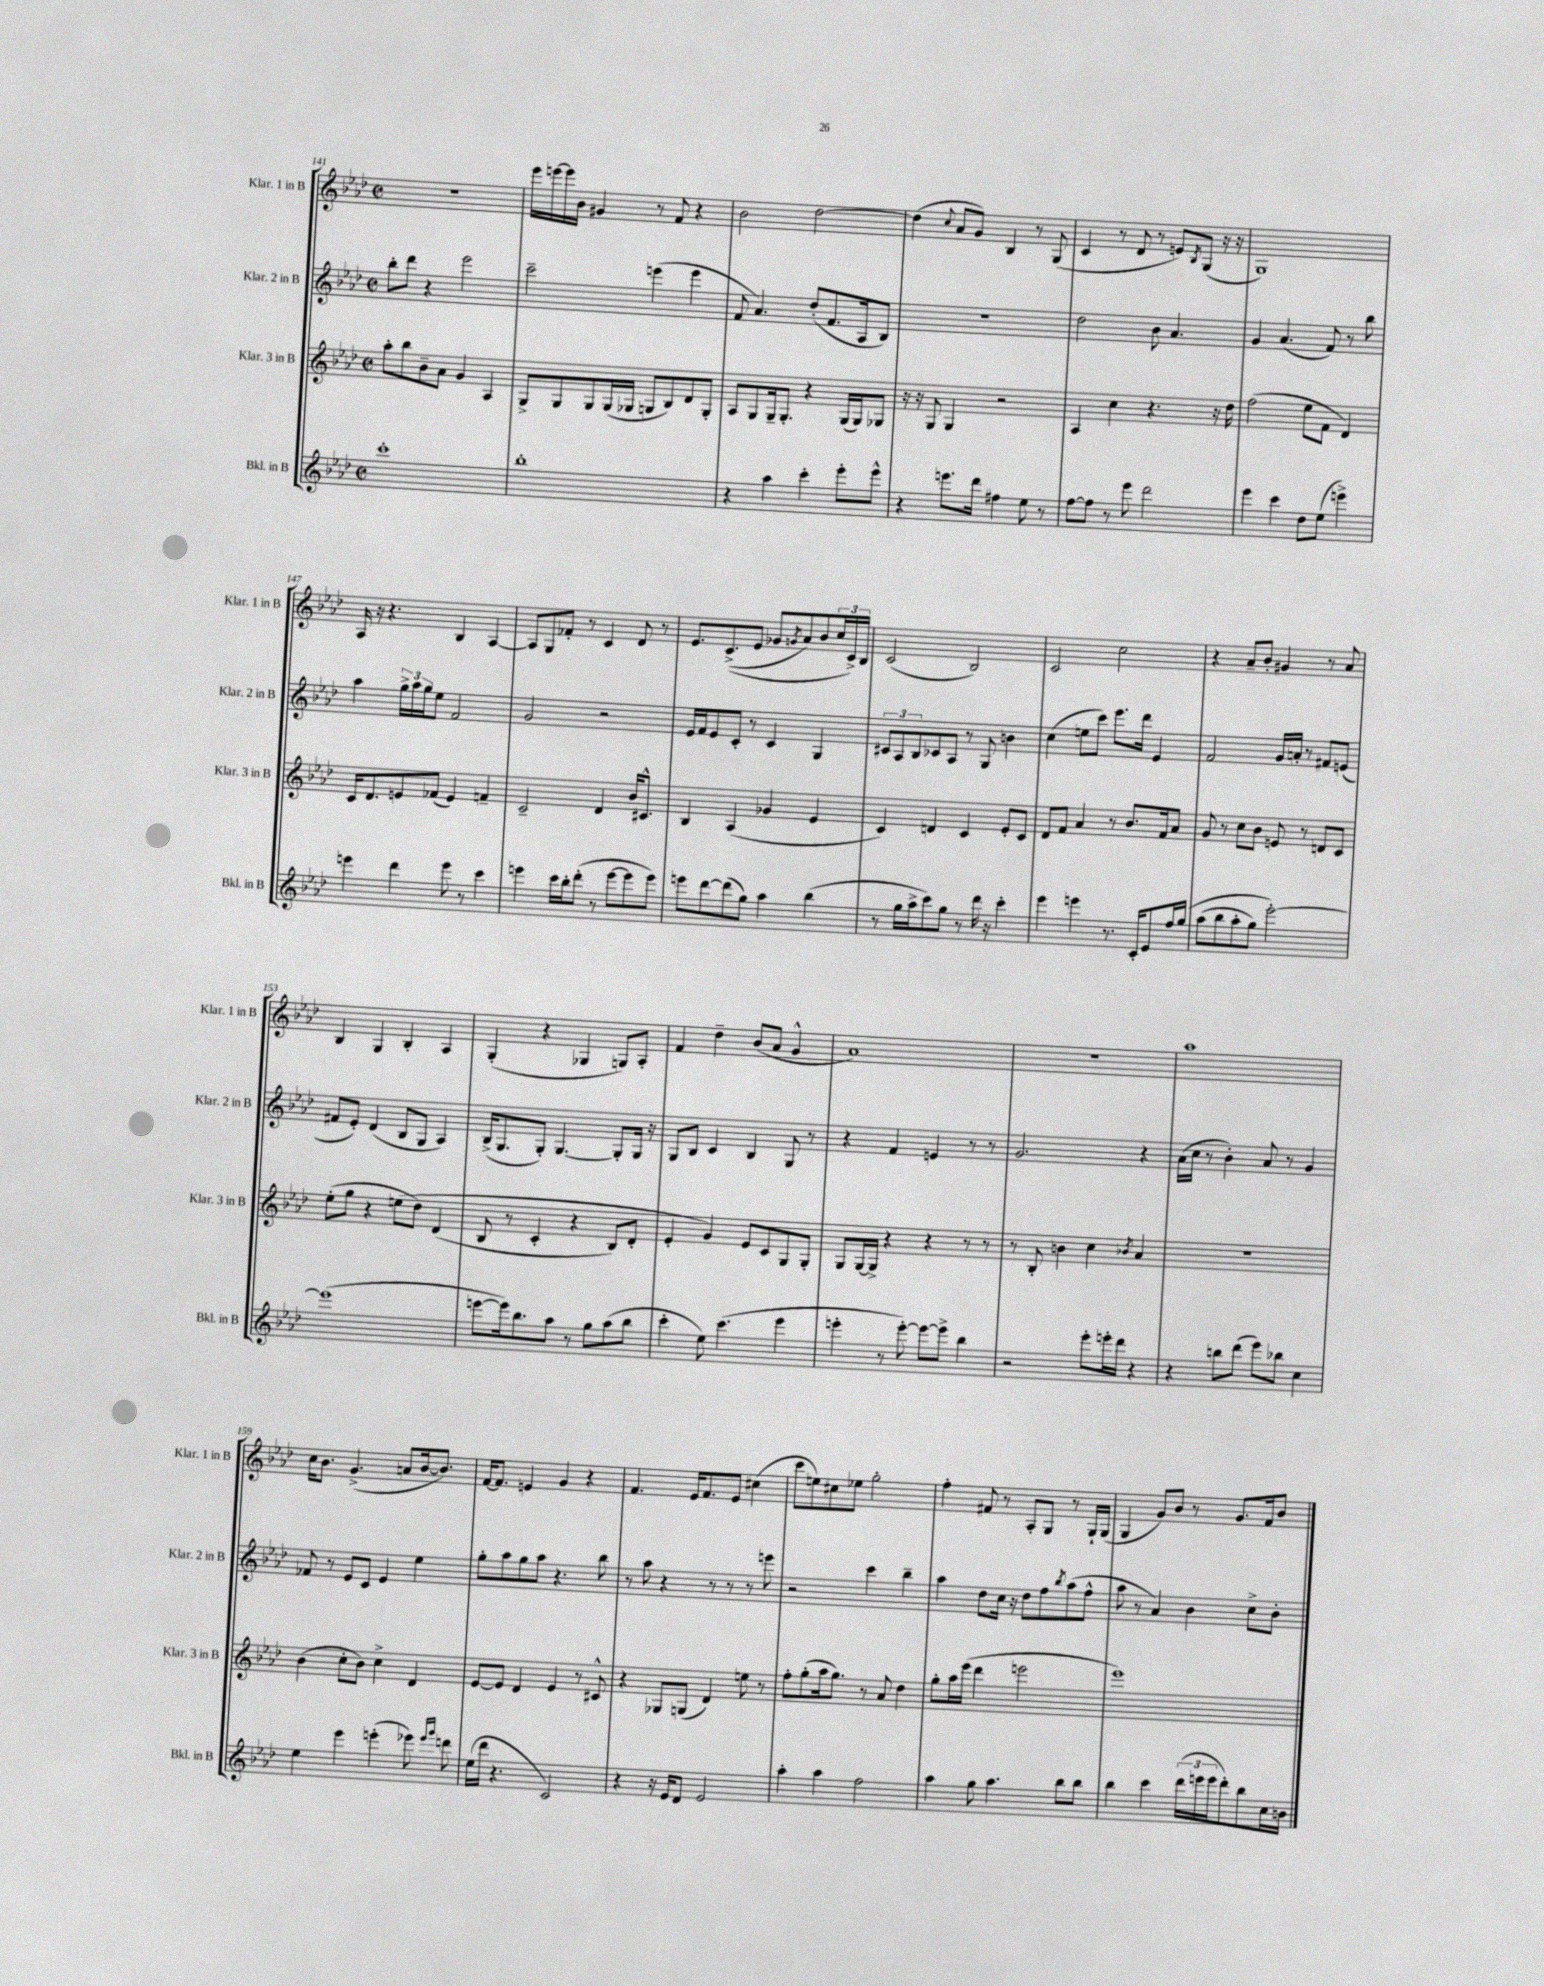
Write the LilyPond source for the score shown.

<<
\new StaffGroup <<
\new Staff = "s0" \with { instrumentName = "Klar. 1 in B" shortInstrumentName = "Klar. 1 in B" } {
    \clef treble \key aes \major \defaultTimeSignature \time 2/2
    r1 |
    ees'''16 e'''16~ e'''16 bes'16 gis'4 r8 f'8 r4 |
    bes'2 des''2~ |
    des''4( \appoggiatura { c''8 } aes'8 g'8) bes4 r8 g8( |
    c'4 r8 des'8 r8 e'8) \acciaccatura { bes8 } g8( r16 r16 |
    g1) |
    aes16 r16 r4. bes4 aes4~ |
    aes8 g8 fes'8-. r8 c'4 des'8 r8 |
    ees'8. c'8.->(\( ees'8 ges'8 \acciaccatura { g'8 } aes'8) bes'8 \tuplet 3/2 { c''16 c'16->\) bes16 } |
    c'2( bes2) |
    c'2 c''2 |
    r4 aes'8-- bes'8-. gis'4 r8 aes'8 |
    bes4 g4 bes4-. aes4 |
    g4-.( r4 ges4 g8) aes8-. |
    f'4 des''4-- bes'8( aes'8 g'4-^ |
    aes'1) |
    R1 |
    aes''1 |
    c''16 bes'8. g'4.->( a'8 bes'16~ bes'8.) |
    f'16~ f'8. e'4 g'4 r4 |
    f'4. ees'16 f'8. ees'8 cis''4( |
    c'''8 e''8) cis''8 ees''8 g''2-. |
    f''4-. fis'8 r8 aes8-. g8 r8 g16-! g16( |
    g4 g'8) bes'8 r8 g'8. f'16 bes'8 \bar "|." |
}
\new Staff = "s1" \with { instrumentName = "Klar. 2 in B" shortInstrumentName = "Klar. 2 in B" } {
    \clef treble \key aes \major \defaultTimeSignature \time 2/2
    bes''8-. des'''8 r4 ees'''2 |
    c'''2-- e'''4( e'''4 |
    f'8 aes'4.) des''8-.( f'8. aes16 bes8) |
    R1 |
    des''2 bes'8 aes'4. |
    g'4 aes'4.( f'8) r8 bes''8 |
    aes''4 \tuplet 3/2 { g''16-> aes''16 g''16 } ees''8 f'2 |
    g'2 r2 |
    ees'16 f'16 ees'8 c'8-. r8 c'4 g4 |
    \tuplet 3/2 { cis'8 aes8 bes8 } ces'8 aes8 r8 g8 b'4 |
    c''4( e''8 c'''8) ees'''8. des'''16 ees'4 |
    f'2 g'16 a'16-. r8 fis'8 e'8( |
    fis'8 ees'8-.) des'4( bes8 g8 aes4) |
    bes16->( g8. g8-.) g4.~ g8-. g16 r16 |
    g8 bes8 c'4 bes4 g8 r8 |
    r4 f'4 e'4 r8 r8 |
    g'2. r4 |
    aes'16( c''16 r8 bes'4-.) aes'8 r8 g'4 |
    fes'8 r8 ees'8 c'8 ees'4 ees''4 |
    g''8-. aes''8 g''8 aes''8 r4. bes''8 |
    r8 aes''8 r4 r8 r8 r8 e'''8 |
    r2 c'''4 bes''4-- |
    aes''4 des''8 c''16 r16 des''8 f''8 \acciaccatura { bes''8 } aes''8( f''8-^ |
    aes''8 r8 aes'4) bes'4 c''8-> bes'8-. \bar "|." |
}
\new Staff = "s2" \with { instrumentName = "Klar. 3 in B" shortInstrumentName = "Klar. 3 in B" } {
    \clef treble \key aes \major \defaultTimeSignature \time 2/2
    aes''8-. bes''8 bes'8-- aes'8 g'4 aes4 |
    g8-> g8 g8 g16( ges16 g8 bes8) des'8 g8-. |
    aes8 g8 g16-- g8.-. r4 g16( g16) ges8 |
    r16 r16 g8 g4 r2 |
    aes4 c''4 r4. r16 des''16 |
    f''2( ees''8 f'8 des'4) |
    c'16 des'8. e'8 fes'8( e'4) f'4-- |
    c'2-- des'4 bes'16 cis'8.-^ |
    bes4 aes4( ges'4 ees'4 |
    c'4) d'4 c'4 ees'8-. c'8 |
    des'8 f'8 aes'4 r8 bes'8. f'16 aes'8 |
    g'8 r8 c''8 bes'8 e'8 r8 d'8 c'8 |
    ees''8-.( g''8 r4 e''8\( des''8) des'4( |
    bes8 r8 c'4-. r4 bes8) des'8-. |
    ees'4-. g'4\) ees'8 c'8 g8 g8-. |
    g8 g16~ g16-> r4 r4 r8 r8 |
    r8 bes8-. b'4 c''4 \acciaccatura { bes'8 } aes'4 |
    r1 |
    bes'4( c''8-. bes'8) c''4-> des'4 |
    ees'8~ ees'8 des'4 ees'4 r8 cis'8-^ |
    r4 ges8 g8( des'4) e''8 r8 |
    f''8-. g''8-.( aes''16 g''8.) r8 aes'8 des''4 |
    g''8-. aes''16 ees'''16( des'''4 e'''2 |
    ees'''1) \bar "|." |
}
\new Staff = "s3" \with { instrumentName = "Bkl. in B" shortInstrumentName = "Bkl. in B" } {
    \clef treble \key aes \major \defaultTimeSignature \time 2/2
    c'''1-. |
    bes''1-. |
    r4 aes''4 c'''4-. ees'''8-. ees'''8-^ |
    r4 e'''8. des'''16 fis''4 ees''8 r8 |
    f''8~ f''8 r8 ees'''8 des'''2 |
    ees'''4 c'''4 des''8 ees''8( e'''4->) |
    e'''4 des'''4 e'''8 r8 c'''4 |
    e'''4 c'''16 bes''16-. des'''8-.( r8 e'''8~ e'''8 e'''8) |
    e'''8 des'''8~ des'''8( g''8) aes''4 bes''4( |
    r8 g''16 aes''16-> c'''8) g''8 r8 des'''16 r16 c'''4-. |
    ees'''4 e'''4 r8. c'16-. ees'8 f''16 g''16\( |
    aes''8( bes''8 aes''8-. g''8) ees'''2~-.\) |
    ees'''1( |
    e'''8~ e'''16) bes''8. aes''8 r8 g''8 aes''8( bes''8 |
    c'''4-. ees''8) c'''4.( ees'''4 |
    e'''4-. r8 e'''8~-.) e'''8~ e'''8-> bes''4 |
    r2 ees'''8-. e'''16-. des'''16 r4 |
    r4 b''8 des'''8( ees'''8) bes''8 c''4 |
    ees''4 ees'''4 e'''4-.( ees'''8) \grace { ees'''16 g'''16 } d'''8 |
    ees''16( des'''16 r4. c'2) |
    r4 r16 ees'16 des'8 ees'2 |
    aes''4-. aes''4 f''2 |
    aes''4 g''8 aes''4. bes''8 bes''8 |
    bes''4 c'''4 \tuplet 3/2 { des'''16( e'''16 e'''16 } des'''8-.) bes''8 c''16 b'16 \bar "|." |
}
>>
>>
\layout { \context { \Score currentBarNumber = #141 } }
